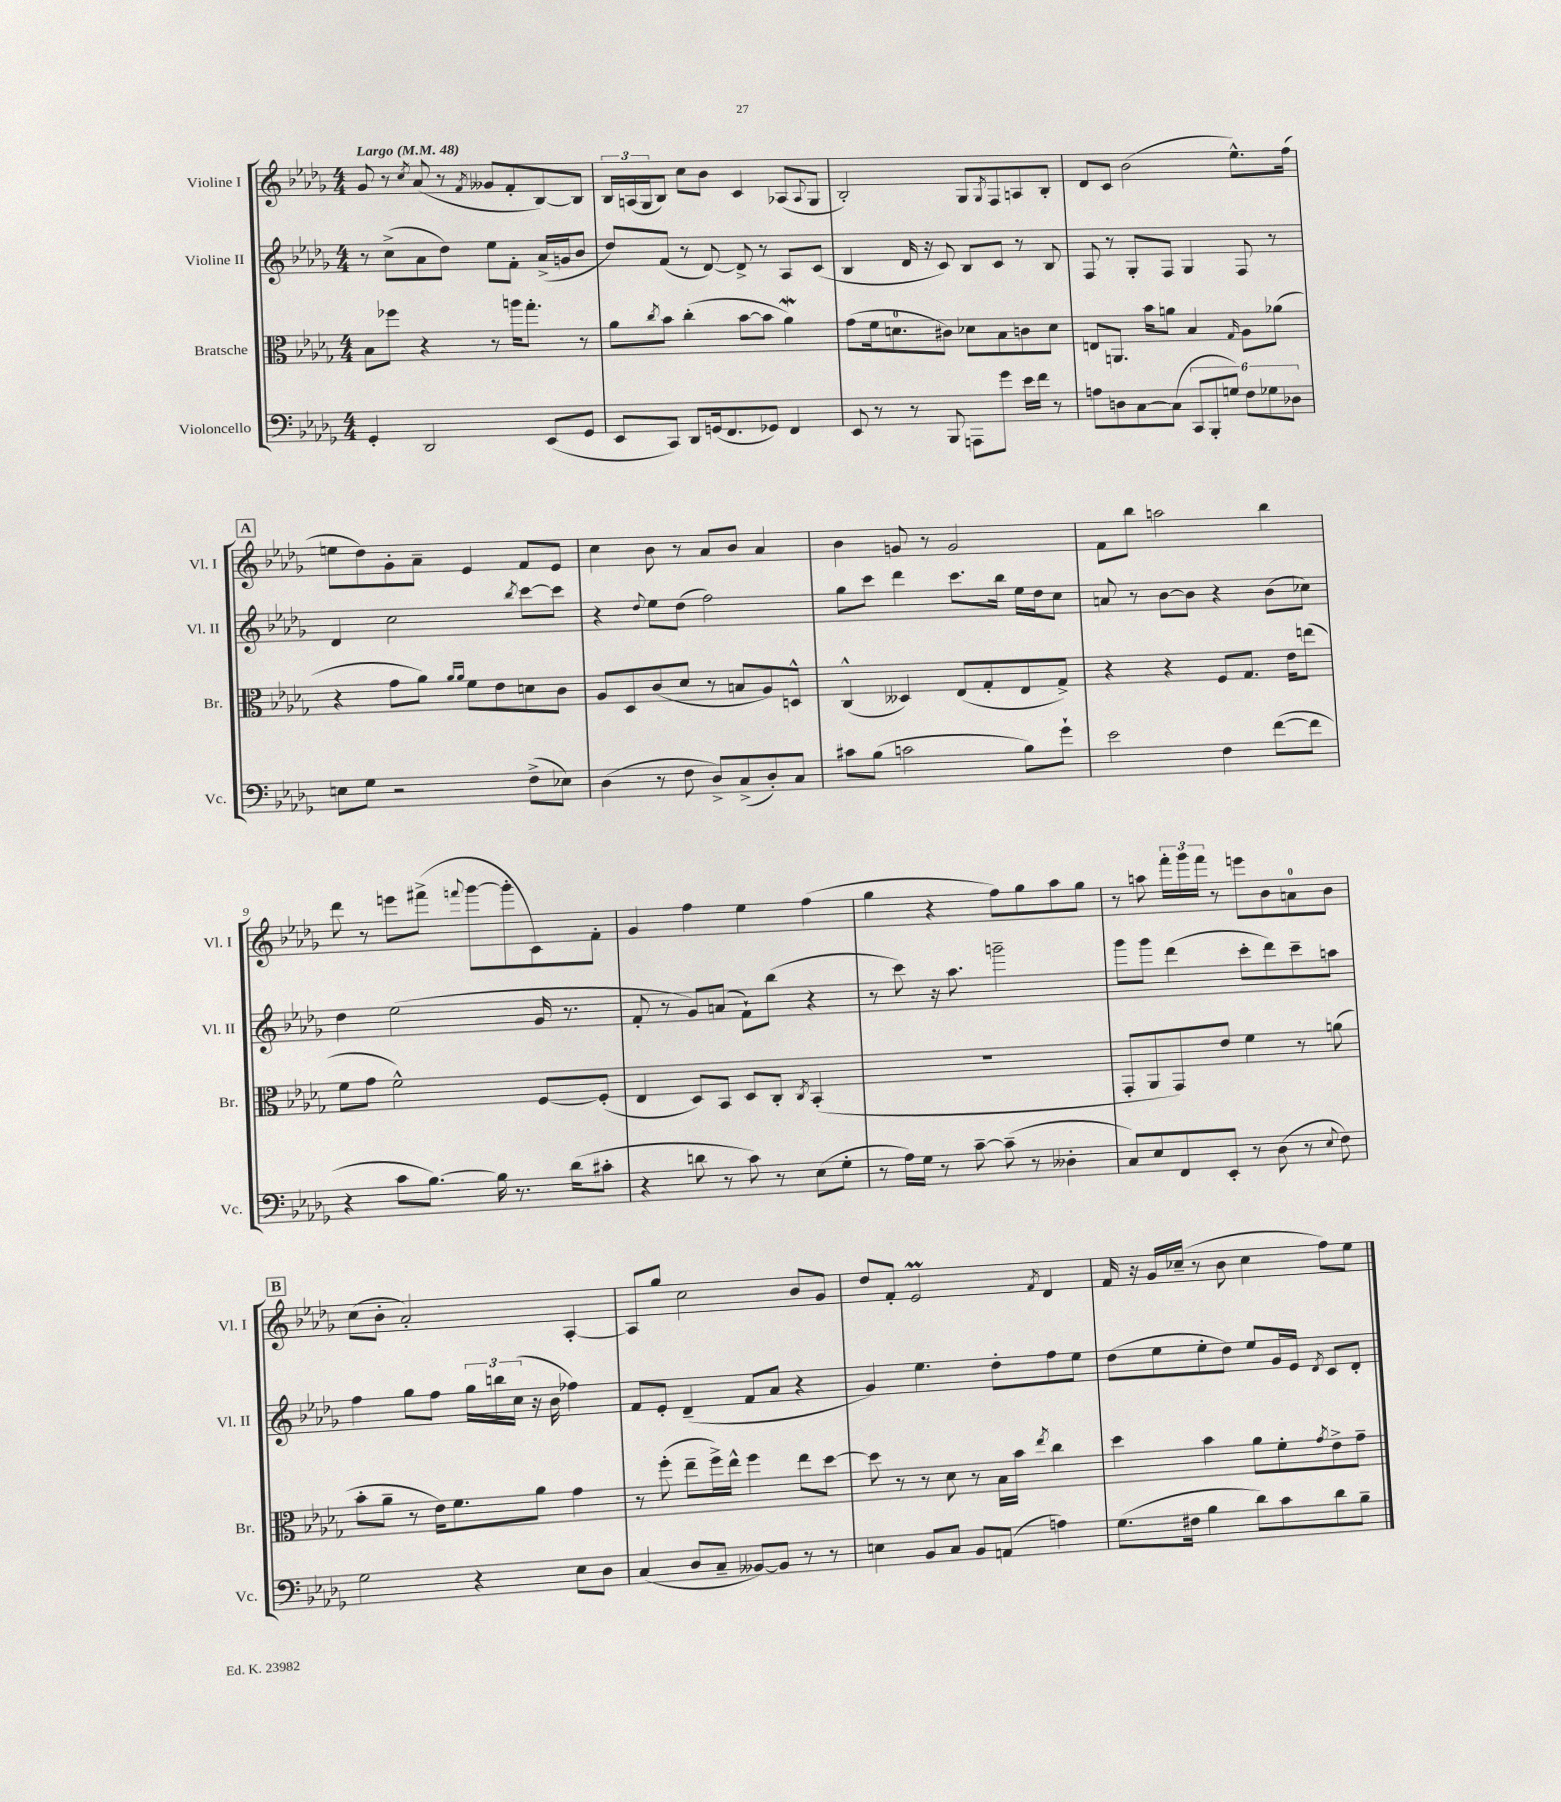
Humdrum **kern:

**kern	**kern	**kern	**kern
*staff4	*staff3	*staff2	*staff1
*clefF4	*clefC3	*clefG2	*clefG2
*k[b-e-a-d-g-]	*k[b-e-a-d-g-]	*k[b-e-a-d-g-]	*k[b-e-a-d-g-]
*M4/4	*M4/4	*M4/4	*M4/4
*MM48	*MM48	*MM48	*MM48
4GG-'	8B-	8r	8g-
.	8ff-	(8cc^	8r
.	.	.	8qcc
2DD-	4r	8a-	(8a-
.	.	8dd-)	8r
.	.	.	8qf
.	8r	8ee-	8g--
.	16aa	8f'	8f'
.	8.gg-'	.	.
(8EE-	.	(16a-^	[8B-)
.	.	16g	.
8GG-	8r	8b-	8B-]
=	=	=	=
8EE-	8a-	8dd-)	24B-
.	.	.	(24A
.	.	.	24G-
.	8qcc	.	.
8CC)	8b-	(8f	8B-)
8DD-	(4cc'	8r	8cc
(16GG	.	[8d-)	8b-
8.FF	.	.	.
.	[8b-	8d-^]	4c
8GG-)	8b-]	8r	.
4FF	4a-)	8A-	(8A-
.	.	.	8qqA-
.	.	(8c	8G-
=	=	=	=
8EE-	(8g-	4B-	2B-')
8r	16f	.	.
.	8.d	.	.
8r	.	16d-	.
.	.	16r	.
8BBB-	8c#)	8c)	.
8AAA	8d-	8B-	8G-
.	.	.	8qG-
8g-	8B-	8c	8F
16e-	8c	8r	8A
16f	.	.	.
8r	8d-	8B-	8B-'
=	=	=	=
8A	8E	8F	8d-
8D	8.AA	8r	8c
[8C	.	8G-'	(2b-
.	16b-	.	.
(8C]	8a	8F	.
12CC	4B-	4G-	.
12BBB-'	.	.	.
12G)	.	.	.
.	16qqG-	.	.
12F	8A-	8F	8.ee-^^)
12G-	.	.	.
.	(8a-	8r	.
12D-	.	.	.
.	.	.	(16ff
=	=	=	=
8E	4r	4d-	8ee
8G-	.	.	8dd-)
2r	8g-	2cc	8g-'
.	8a-)	.	8a-~
.	16qqa-	.	.
.	16qqa-	.	.
.	8f	.	4e-
.	8e-	.	.
.	.	8qbb-	.
(8F^	8d	[8ccc	8f
8E-)	8c	8ccc]	8e-
=	=	=	=
(4D-	8A-	4r	4cc
.	8D-	.	.
.	.	8qqdd-	.
8r	(8c	8ee-	8b-
8F	8d-	(8dd-	8r
8D-^)	8r	2ff)	8a-
(8C^	8B	.	8b-
8D-')	8A-)	.	4a-
8C	8D^^	.	.
=	=	=	=
8c#	(4C^^	8gg-	4b-
(8B-	.	8ccc	.
2c	4D--)	4ddd-	8g
.	.	.	8r
.	(8E-	8.ccc	2g
.	8G-'	.	.
.	.	16bb-	.
8B-)	8E-	16ee-	.
.	.	16dd-	.
8g-`	8G-^)	8cc	.
=	=	=	=
2e-	4r	8a	8f
.	.	8r	8bb-
.	4r	[8b-	2aa
.	.	8b-]	.
4F	8F	4r	.
.	8.G-	.	.
([8f	.	(8b-	4bb-
.	16e-	.	.
8f]	(8ee	8cc-)	.
=	=	=	=
4r	8f	4dd-	8ddd-
.	8g-	.	8r
8c	2f^^)	(2ee-	8eee
[8.B-)	.	.	(8fff#^
.	.	.	8qqfff
.	.	.	[8ggg-
16B-]	.	.	.
8.r	.	.	8ggg-']
.	[8F	16g-	8c)
(16d-	.	8.r	.
8c#'	(8F']	.	8f'
=	=	=	=
4r	4E-	8f'	4g-
.	.	8r	.
8d	8D-)	8g-)	4ff
8r	8BB-	(8a	.
8c)	8D-	8f`)	4ee-
8r	8C'	(8bb-	.
.	8qC	.	.
(8E-	(4BB-'	4r	(4ff
8G-'	.	.	.
=	=	=	=
8r	1r	8r	4gg-
16A-)	.	8ccc)	.
16G-	.	.	.
8r	.	16r	4r
.	.	8.aa-	.
[8c~	.	.	.
(8c~]	.	2ggg~	8ff)
8r	.	.	8gg-
4D--'	.	.	8aa-
.	.	.	8gg-
=	=	=	=
8C)	8GG-'	8ggg-	8r
8E-	8AA-	8ggg-	8aa
8FF	8GG-)	(4ddd-	24fff'
.	.	.	24ggg-
.	.	.	24fff
8EE-'	8e-	.	8r
8r	4f	8ccc'	8eee
(8D-	.	8ddd-)	8b-
8r	8r	8ccc~	8a
8qqE-	.	.	.
8F)	(8a	8aa	8b-
=	=	=	=
2G-	8b-'	4ff	(8cc
.	8a-~	.	8b-'
.	8r	8gg-	2a-')
.	16e-)	8ff	.
.	8.f	.	.
4r	.	24gg-	.
.	.	24bb	.
.	.	(24cc	.
.	8a-	16r	.
.	.	16b-	.
8E-	4g-	4ff-)	[4A-'
8D-	.	.	.
=	=	=	=
(4C	8r	8f	8A-]
.	(8ff'	8e-'	8gg-
8D-	8ee-~	(4d-~	2cc
8C~	16ff^)	.	.
.	16ee-^^	.	.
[8BB--)	4ff	8f	.
8BB--]	.	8a-	.
8r	8ee-	4r	8b-
8r	[8dd-	.	8g-
=	=	=	=
4E	8dd-]	4g-)	8dd-
.	8r	.	8f'
8BB-	8r	4.ee-	2e-
8C	8d-	.	.
8BB-	8r	.	.
(8AA	16B-	8dd-'	.
.	16b-	.	.
.	8qee-	.	8qf
4A)	4cc	8ff	4d-
.	.	8ee-	.
=	=	=	=
(8.G-	4dd-	(8dd-	16f
.	.	.	16r
.	.	8ee-	16g-
16F#	.	.	(16cc-~
4B-	4b-	8ee-'	8r
.	.	8dd-)	8b-
8d-)	8a-	8ee-	4cc-
8c	8f'	16g-	.
.	.	16e-	.
.	8qg-	8qd-	.
8d-	8e-^	8c	8ff)
8B-~	8g-~	8d-'	8ee-
==	==	==	==
*-	*-	*-	*-
